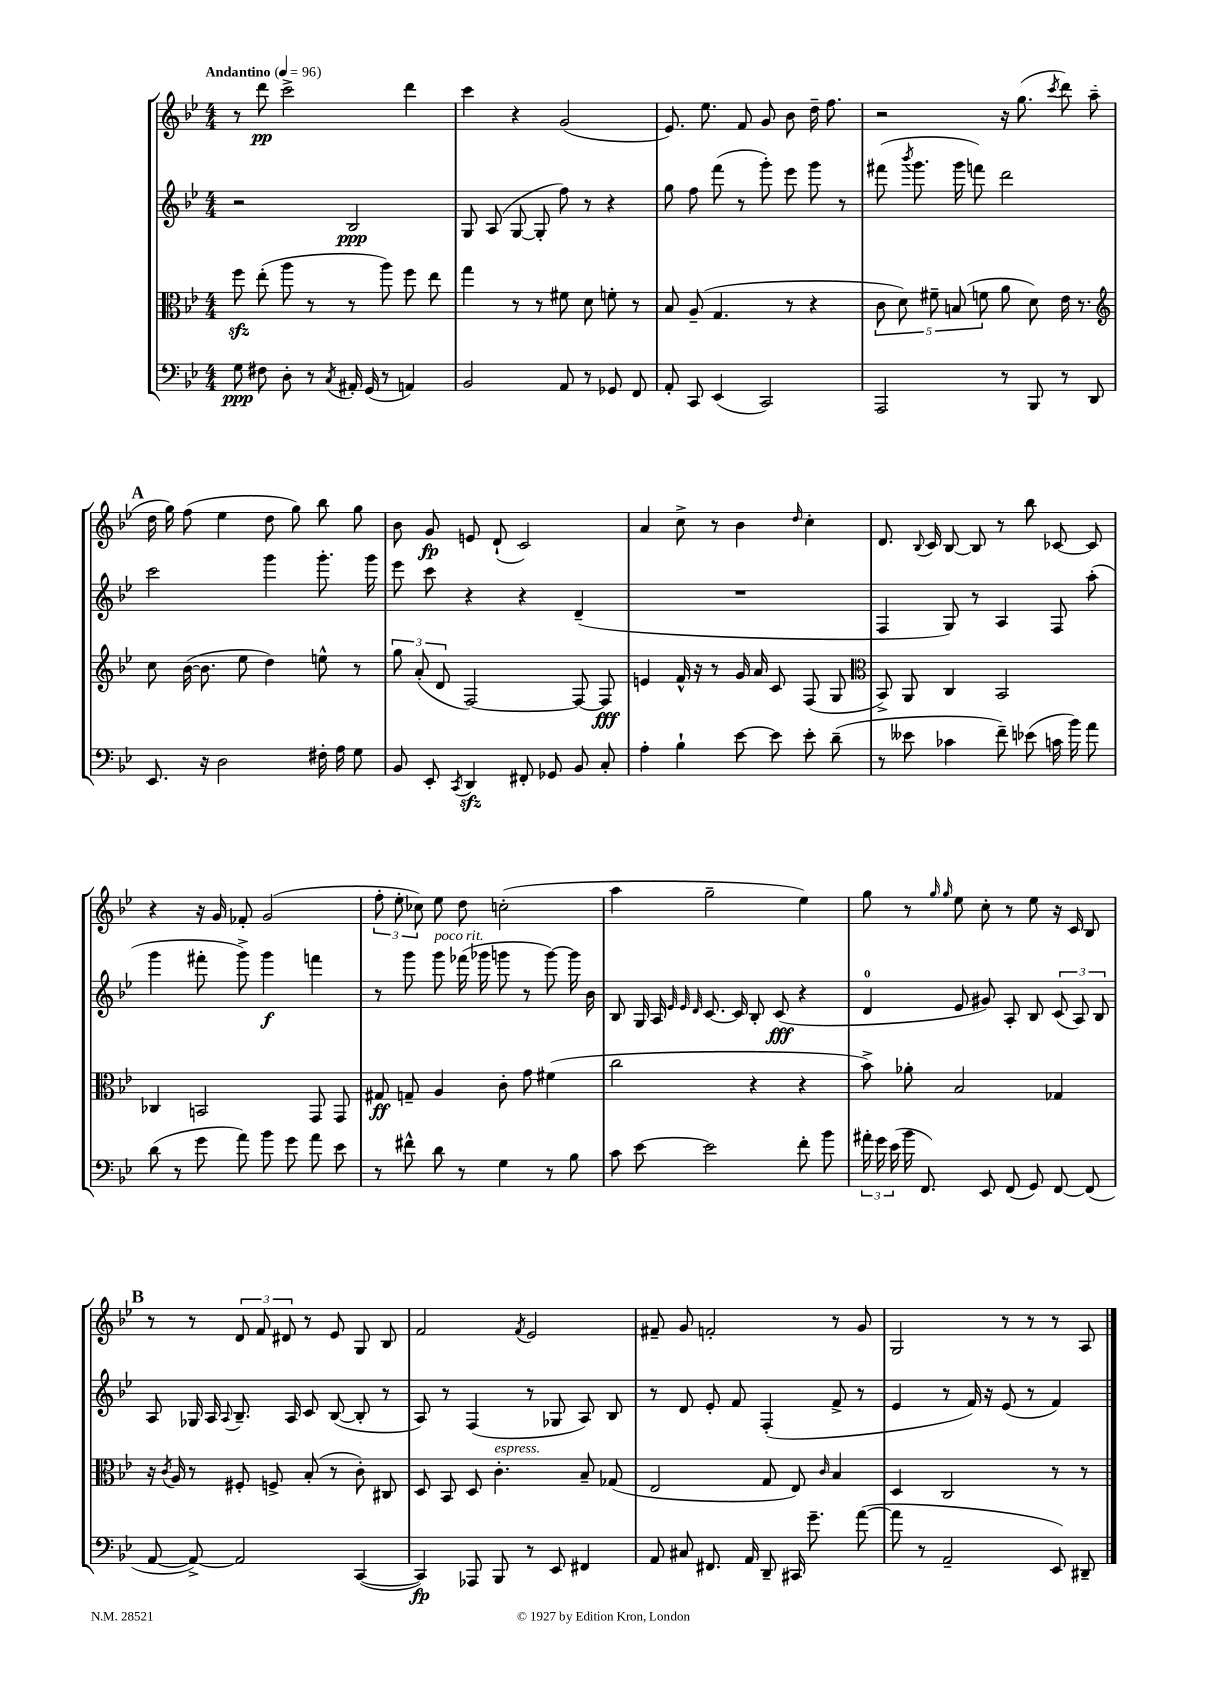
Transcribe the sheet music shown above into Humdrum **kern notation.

**kern	**kern	**kern	**kern
*staff4	*staff3	*staff2	*staff1
*clefF4	*clefC3	*clefG2	*clefG2
*k[b-e-]	*k[b-e-]	*k[b-e-]	*k[b-e-]
*M4/4	*M4/4	*M4/4	*M4/4
*MM96	*MM96	*MM96	*MM96
8G	8ff	2r	8r
8F#	(8ee-'	.	8ddd
8D'	8aa	.	2ccc^
8r	8r	.	.
8qC	.	.	.
16AA#'	8r	2B-	.
(16GG	.	.	.
8r	8aa)	.	.
4AA)	8ff	.	4ddd
.	8ee-	.	.
=	=	=	=
2BB-	4gg	8G	4ccc
.	.	(8A	.
.	8r	[8G	4r
.	8r	8G']	.
8AA	8f#	8ff)	(2g
8r	8d	8r	.
8GG-	8f'	4r	.
8FF	8r	.	.
=	=	=	=
8AA'	8B-	8gg	8.e-)
8CC	(8A~	8ff	.
.	.	.	8.ee-
(4EE-	4.G	(8fff	.
.	.	8r	8f
2CC)	.	8ggg')	8g
.	8r	8eee-	8b-
.	4r	8ggg	16dd~
.	.	.	8.ff
.	.	8r	.
=	=	=	=
2AAA	10c	(8fff#	2r
.	10d)	.	.
.	.	8qbbb-	.
.	.	8.ggg	.
.	10f#~	.	.
.	(10B	.	.
.	.	16ggg	.
.	.	8fff)	.
.	10f	.	.
8r	8a	2ddd	16r
.	.	.	(8.gg
8BBB-	8d)	.	.
.	.	.	8qccc
8r	16e-	.	8ddd)
.	8.r	.	.
8DD	.	.	(8aa~
=	=	=	=
*	*clefG2	*	*
8.EE-	8cc	2ccc	16dd
.	.	.	16gg)
.	([16b-	.	(8ff
16r	8.b-]	.	.
2D	.	.	4ee-
.	8ee-	.	.
.	4dd)	4ggg	8dd
.	.	.	8gg)
16F#'	8ee^^	8.ggg'	8bb-
16A	.	.	.
8G	8r	.	8gg
.	.	16ggg	.
=	=	=	=
8BB-	12gg	8eee-	8b-
.	(12a'	.	.
8EE-'	.	8ccc	8g
.	12d	.	.
8qCC	.	.	.
4DD	[2F)	4r	8e
.	.	.	(8d`
8FF#'	.	4r	2c)
8GG-	.	.	.
8BB-	8F_	(4d~	.
8C'	8F]	.	.
=	=	=	=
4A'	4e	1r	4a
4B-`	16f^^	.	8cc^
.	16r	.	.
.	8r	.	8r
[8e-	16g	.	4b-
.	16a	.	.
8e-]	8c	.	.
.	.	.	16qqdd
8e-'	(8F	.	4cc'
(8d~	8G	.	.
=	=	=	=
*	*clefC3	*	*
8r	8BB-^)	4F	8.d
8e--	8AA	.	.
.	.	.	8qqB-
.	.	.	16c
4c-	4C	8G)	[8B-
.	.	8r	8B-]
8f~)	2BB-	4A	8r
(8e-	.	.	8bb-
16c	.	8F	[8c-
16b-)	.	.	.
8a	.	(8aa'	8c-]
=	=	=	=
(8d	4C-	4ggg	4r
8r	.	.	.
8g	2BB	8fff#'	16r
.	.	.	16g
8a)	.	8ggg^)	8f-'
8b-	.	4ggg	(2g
8g	.	.	.
8a	8GG	4fff	.
8e-	8GG	.	.
=	=	=	=
8r	8G#	8r	12ff'
.	.	.	12ee-'
8f#^^	8G~	8ggg	.
.	.	.	12cc-)
8d	4A	8ggg	8ee-
8r	.	(16fff-	8dd
.	.	16ggg-	.
4G	8c'	8ggg	(2cc'
.	8g	8r	.
8r	(4f#	[8ggg)	.
8B-	.	16ggg]	.
.	.	16b-	.
=	=	=	=
8c	2cc	8B-	4aa
[8e-	.	16G	.
.	.	16A	.
.	.	32qqe-	.
.	.	32qqe-	.
.	.	32qqd	.
2e-]	.	[8.c	2gg~
.	.	16c]	.
.	4r	8B-'	.
.	.	(8c	.
8f'	4r	4r	4ee-)
8b-	.	.	.
=	=	=	=
24a#'	8b-^)	4d	8gg
24g	.	.	.
(24e-	.	.	.
16b-	8a-'	.	8r
8.FF)	.	.	.
.	.	.	16qqgg
.	.	.	16qqgg
.	2B-	8e-	8ee-
8EE-	.	8g#)	8cc'
(8FF	.	8A'	8r
8GG)	.	8B-	8ee-
[8FF	4G-	(12c	16r
.	.	.	16c
.	.	12A)	.
(8FF]	.	.	8B-
.	.	12B-	.
=	=	=	=
[8AA	16r	8A	8r
.	8qc	.	.
.	16A	.	.
8AA^_)	8r	16G-	8r
.	.	16A	.
.	.	8qqA	.
2AA]	8F#'	8.B-~	12d
.	.	.	12f
.	8F^	.	.
.	.	.	12d#
.	.	16A	.
.	(8B-'	8c	8r
.	8r	([8B-	8e-
([4CC	8c')	8B-']	8G
.	8C#	8r	8B-
=	=	=	=
4CC])	8D	8A)	2f
.	8BB-	8r	.
8AAA-	8D	(4F	.
8BBB-	4.c'	.	.
.	.	.	8qf
8r	.	8r	2e-
8EE-	.	8G-	.
4FF#	8B-~	8A)	.
.	(8G-	8B-	.
=	=	=	=
8AA	2E-	8r	8f#~
8C#	.	8d	8g
8.FF#	.	8e-'	2f'
.	.	8f	.
16AA	.	.	.
8DD~	8G	(4F'	.
16CC#	8E-)	.	.
8.g~	.	.	.
.	16qqc	.	.
.	4B-	8f^	8r
([8a	.	8r	8g
=	=	=	=
8a]	4D	4e-	2G
8r	.	.	.
2AA~	2C	8r	.
.	.	16f)	.
.	.	16r	.
.	.	(8e-	8r
.	.	8r	8r
8EE-)	8r	4f)	8r
8DD#~	8r	.	8A
==	==	==	==
*-	*-	*-	*-
